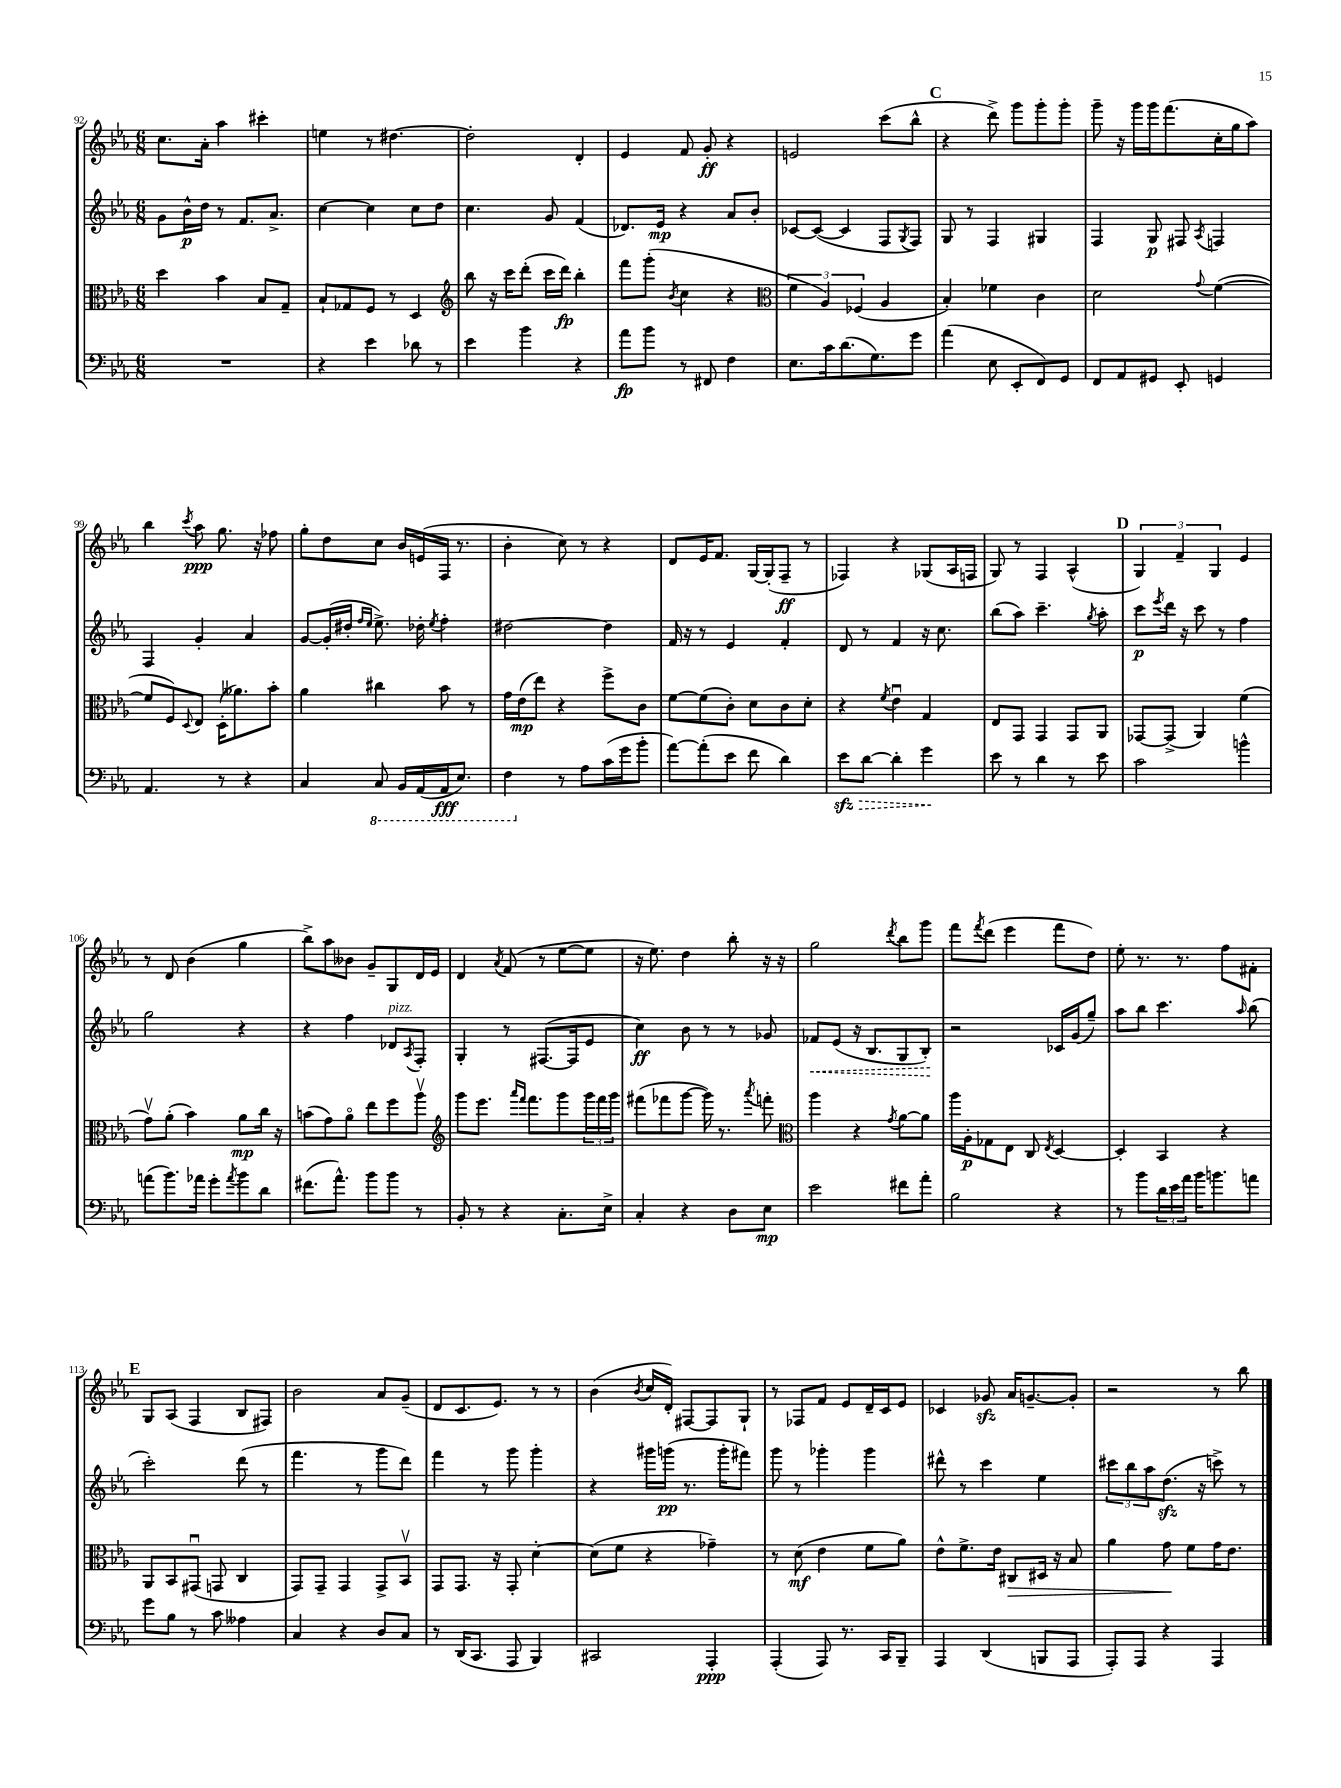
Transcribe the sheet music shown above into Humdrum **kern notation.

**kern	**kern	**kern	**kern
*staff4	*staff3	*staff2	*staff1
*clefF4	*clefC3	*clefG2	*clefG2
*k[b-e-a-]	*k[b-e-a-]	*k[b-e-a-]	*k[b-e-a-]
*M6/8	*M6/8	*M6/8	*M6/8
2.r	4dd\	8g\L	8.cc\L
.	.	16b-^^\L	.
.	.	16dd\JJ	16a-'\Jk
.	4b-\	8r	4aa-\
.	.	8.f/L	.
.	8B-/L	.	4ccc#'\
.	.	8.a-^/J	.
.	8G~/J	.	.
=	=	=	=
4r	8B-`/L	[4cc\	4ee\
.	8G-/	.	.
4e-\	8F/J	4cc\]	8r
.	8r	.	[4.dd#\
8d-\	4D/	8cc\L	.
8r	.	8dd\J	.
=	=	=	=
*	*clefG2	*	*
4e-\	8bb-\	4.cc\	2dd#'\]
.	16r	.	.
.	16ccc\LK	.	.
4b-\	(8ddd'\J	.	.
.	16ccc\LL	8g/	.
.	16ddd\JJ)	.	.
4r	4bb-'\	(4f/	4d'/
=	=	=	=
8a-\L	8fff\L	8.d-/L)	4e-/
8b-\J	(8ggg'\J	.	.
.	.	16e-/Jk	.
.	8qb-/	.	.
8r	4cc\	4r	8f/
8FF#/	.	.	8g'/
4F\	4r	8a-/L	4r
.	.	8b-'/J	.
=	=	=	=
*	*clefC3	*	*
8.E-\L	6f\	[8c-/L	2e/
.	.	(8c-/_J	.
.	6A-/)	.	.
16c\k	.	.	.
(8.d\	.	4c-/]	.
.	(6F-/	.	.
8.G\)	.	.	.
.	4A-/	8F/L	(8ccc\L
.	.	8qG/	.
8g\J	.	8F/J)	8bb-^^\J
=	=	=	=
(4a-\	4B-'/)	8G/	4r
.	.	8r	.
8E-\	4f-\	4F/	8ddd^\)
8EE-'/L	.	.	8ggg\L
8FF/)	4c\	4G#/	8ggg'\
8GG/J	.	.	8ggg'\J
=	=	=	=
8FF/L	2d\	4F/	8ggg~\
8AA-/	.	.	16r
.	.	.	16ggg\LL
8GG#/J	.	8G/	16ggg\J
.	.	.	(8.fff\
8EE-'/	.	8F#/	.
.	8qqg/	8qA-/	.
4GG/	([4f\	4F/	16cc'\L
.	.	.	16gg\J
.	.	.	8aa-\J)
=	=	=	=
4.AA-/	8f/]L	4F/	4bb-\
.	8F/)	.	.
.	8qqD/	.	8qccc/
.	8E-/J	4g'/	8aa-\
8r	(16D'\LK	.	8.gg\
.	8.a--\)	.	.
4r	.	4a-/	.
.	.	.	16r
.	8b-'\J	.	8ff-\
=	=	=	=
4C/	4a-\	[8g/L	8gg'\L
.	.	(16g'/]L	8dd\
.	.	16dd#'/JJ	.
.	.	16qqff/LL	.
.	.	16qqee-/JJ	.
8CC/	4cc#\	8.ee-^\)	8cc\J
16BBB-/LL	.	.	16b-/LL
(16AAA-/	.	16dd-'\	(16e/
.	.	8qee-/	.
16AAA-/J	8b-\	4ff'\	16F/JJ
8.EE-/J)	.	.	8.r
.	8r	.	.
=	=	=	=
4FF\	16g\LL	[2dd#\	4b-'\
.	(16e-\J	.	.
.	8ee-\J)	.	.
8r	4r	.	8cc\)
8A-\L	.	.	8r
(16c\L	8ff^\L	4dd#\]	4r
16g\J	.	.	.
8b-'\J	8c\J	.	.
=	=	=	=
[8a-\L)	[8f\L	16f/	8d/L
.	.	16r	.
(8a-'\]	(8f\]	8r	16e-/K
.	.	.	8.f/J
8e-\J	8c'\J)	4e-/	.
8f\	8d\L	.	[16G/LL
.	.	.	(16G'/]J
4d\)	8c\	4f'/	8F~/J
.	8d'\J	.	8r
=	=	=	=
8e-\L	4r	8d/	4F-/)
[8d\J	.	8r	.
.	8qf/	.	.
4d'\]	4e-u\	4f/	4r
4g\	4G/	16r	(8G-/L
.	.	8.cc\	.
.	.	.	16A-/L
.	.	.	16F/JJ
=	=	=	=
8e-\	8E-/L	(8bb-\L	8G/)
8r	8GG/J	8aa-\J)	8r
4d\	4GG/	4.ccc~\	4F/
8r	8GG/L	.	(4A-^^/
.	.	8qgg/	.
8e-\	8AA-/J	8aa-'\	.
=	=	=	=
2c\	[8GG-/L	8ccc\L	6G/)
.	.	8qeee-/	.
.	(8GG-^/]J	16ddd\Jk	.
.	.	.	6f~/
.	.	16r	.
.	4AA-/)	8ccc\	.
.	.	.	6G/
.	.	8r	.
4b^^\	(4f\	4ff\	4e-/
=	=	=	=
(8a\L	8gv\L)	2gg\	8r
8.b-\)	(8a-'\J	.	8d/
.	4b-\)	.	(4b-\
16a-\Jk	.	.	.
8g'\L	.	.	.
8qa-/	.	.	.
8b-\	8a-\L	4r	4gg\
8d\J	16cc\Jk	.	.
.	16r	.	.
=	=	=	=
(8.f#\L	(8b\L	4r	8bb-^\L)
.	8g\)	.	8aa-\
8.a-^^\J)	.	.	.
.	8a-o\J	4ff\	8b--\J
8b-\L	8ee-\L	.	8g~/L
8b-\J	8ff\	8d-/L	8G/
.	.	8qA-/	.
8r	8aa-v\J	8F'/J	16d/L
.	.	.	16e-/JJ
=	=	=	=
*	*clefG2	*	*
8BB-'/	8ggg\L	4G'/	4d/
8r	8.eee-\J	.	.
.	.	.	8qa-/
4r	.	8r	(8f/
.	16qqaaa-/LL	.	.
.	16qqfff/JJ	.	.
.	8.fff\L	.	.
.	.	([8.F#/L	8r
8.C'\L	8ggg\	.	[8ee-\L
.	.	16F#/]k	.
.	24ggg\L	8e-/J	8ee-\]J
.	24fff\	.	.
16E-^\Jk	.	.	.
.	24ggg\JJ	.	.
=	=	=	=
4C'/	(8fff#\L	4cc\)	16r
.	.	.	8.ee-\)
.	8fff-\	.	.
4r	[8ggg\J	8b-\	4dd\
.	16ggg\])	8r	.
.	8.r	.	.
8D\L	.	8r	8bb-'\
.	8qaaa-/	.	.
8E-\J	8fff'\	8g-/	16r
.	.	.	16r
=	=	=	=
*	*clefC3	*	*
2e-\	4aa-\	8f-/L	2gg\
.	.	(8e-/J	.
.	4r	16r	.
.	.	8.B-/L	.
.	8qg/	.	8qddd/
8f#\L	[8a-\L	8G/	8bb-\L
8a-'\J	8a-\]J	8B-'/J)	8ggg\J
=	=	=	=
2B-\	16aa-\LL	2r	8fff\L
.	16A-'\J	.	.
.	.	.	8qfff/
.	8G-\	.	(8ddd\J
.	8E-\J	.	4eee-\
.	8C/	.	.
.	8qE-/	.	.
4r	[4D/	16c-/LL	8fff\L
.	.	(16g/J	.
.	.	8gg~/J)	8dd\J)
=	=	=	=
8r	4D'/]	8aa-\L	8ee-'\
8b-\L	.	8bb-\J	8.r
24d\L	4BB-/	4.ccc\	.
24e-\	.	.	.
.	.	.	8.r
24a-\JJ	.	.	.
16b-\LK	.	.	.
8.b\	.	.	.
.	4r	.	8ff\L
.	.	16qqaa-/	.
8a\J	.	(8bb-\	8f#'\J
=	=	=	=
8g\L	8AA-/L	2ccc'\)	8G/L
8B-\J	8BB-/	.	(8A-/J
8r	(8GG#u/J	.	4F/
8c\	8GG/	.	.
4A--\	4C/	(8ddd\	8B-/L
.	.	8r	8F#/J)
=	=	=	=
4C/	8GG/L)	4.fff\	2b-\
.	8GG~/J	.	.
4r	4GG/	.	.
.	.	8r	.
8D/L	8GG^/L	8ggg\L	8a-/L
8C/J	8BB-v/J	8ddd\J)	(8g~/J
=	=	=	=
8r	8GG/L	4fff\	8d/L
(16DD/LK	8.GG/J	.	8.c/
8.CC/J	.	.	.
.	.	8r	.
.	16r	.	8.e-/J)
8AAA-/	8GG'/	8ggg\	.
4BBB-/)	[4d'\	4ggg'\	8r
.	.	.	8r
=	=	=	=
2CC#/	(8d\]L	4r	(4b-\
.	8f\J	.	.
.	.	.	8qb-/
.	4r	16ggg#\LL	16cc/LL
.	.	(16ggg\JJ	16d'/JJ)
.	.	8.r	[8F#/L
4AAA-'/	4g-~\)	.	8F#/]
.	.	16ggg'\LK	.
.	.	8fff#\J)	8G`/J
=	=	=	=
(4AAA-'/	8r	8ggg\	8r
.	(8d\	8r	8F-/L
8AAA-/)	4e-\	4ggg-'\	8f/J
8.r	.	.	8e-/L
.	8f\L	4ggg-\	16d~/L
16CC/LK	.	.	16c/J
8BBB-~/J	8a-\J)	.	8e-/J
=	=	=	=
4AAA-/	8e-^^\L	8ddd#^^\	4c-/
.	8.f^\	8r	.
(4DD/	.	4ccc\	8g-/
.	16e-\Jk	.	.
.	8C#/L	.	16a-/LK
.	.	.	[8.g~/
8BBB/L	16D#/Jk	4ee-\	.
.	16r	.	.
8AAA-/J	8B-/	.	8g'/]J
=	=	=	=
8AAA-'/L)	4a-\	12ccc#\L	2r
.	.	12bb-\	.
8AAA-/J	.	.	.
.	.	12aa-\	.
4r	8g\	(8.dd\J	.
.	8f\L	.	.
.	.	16r	.
4AAA-/	16g\K	8ccc^\)	8r
.	8.e-\J	.	.
.	.	8r	8bb-\
==	==	==	==
*-	*-	*-	*-
